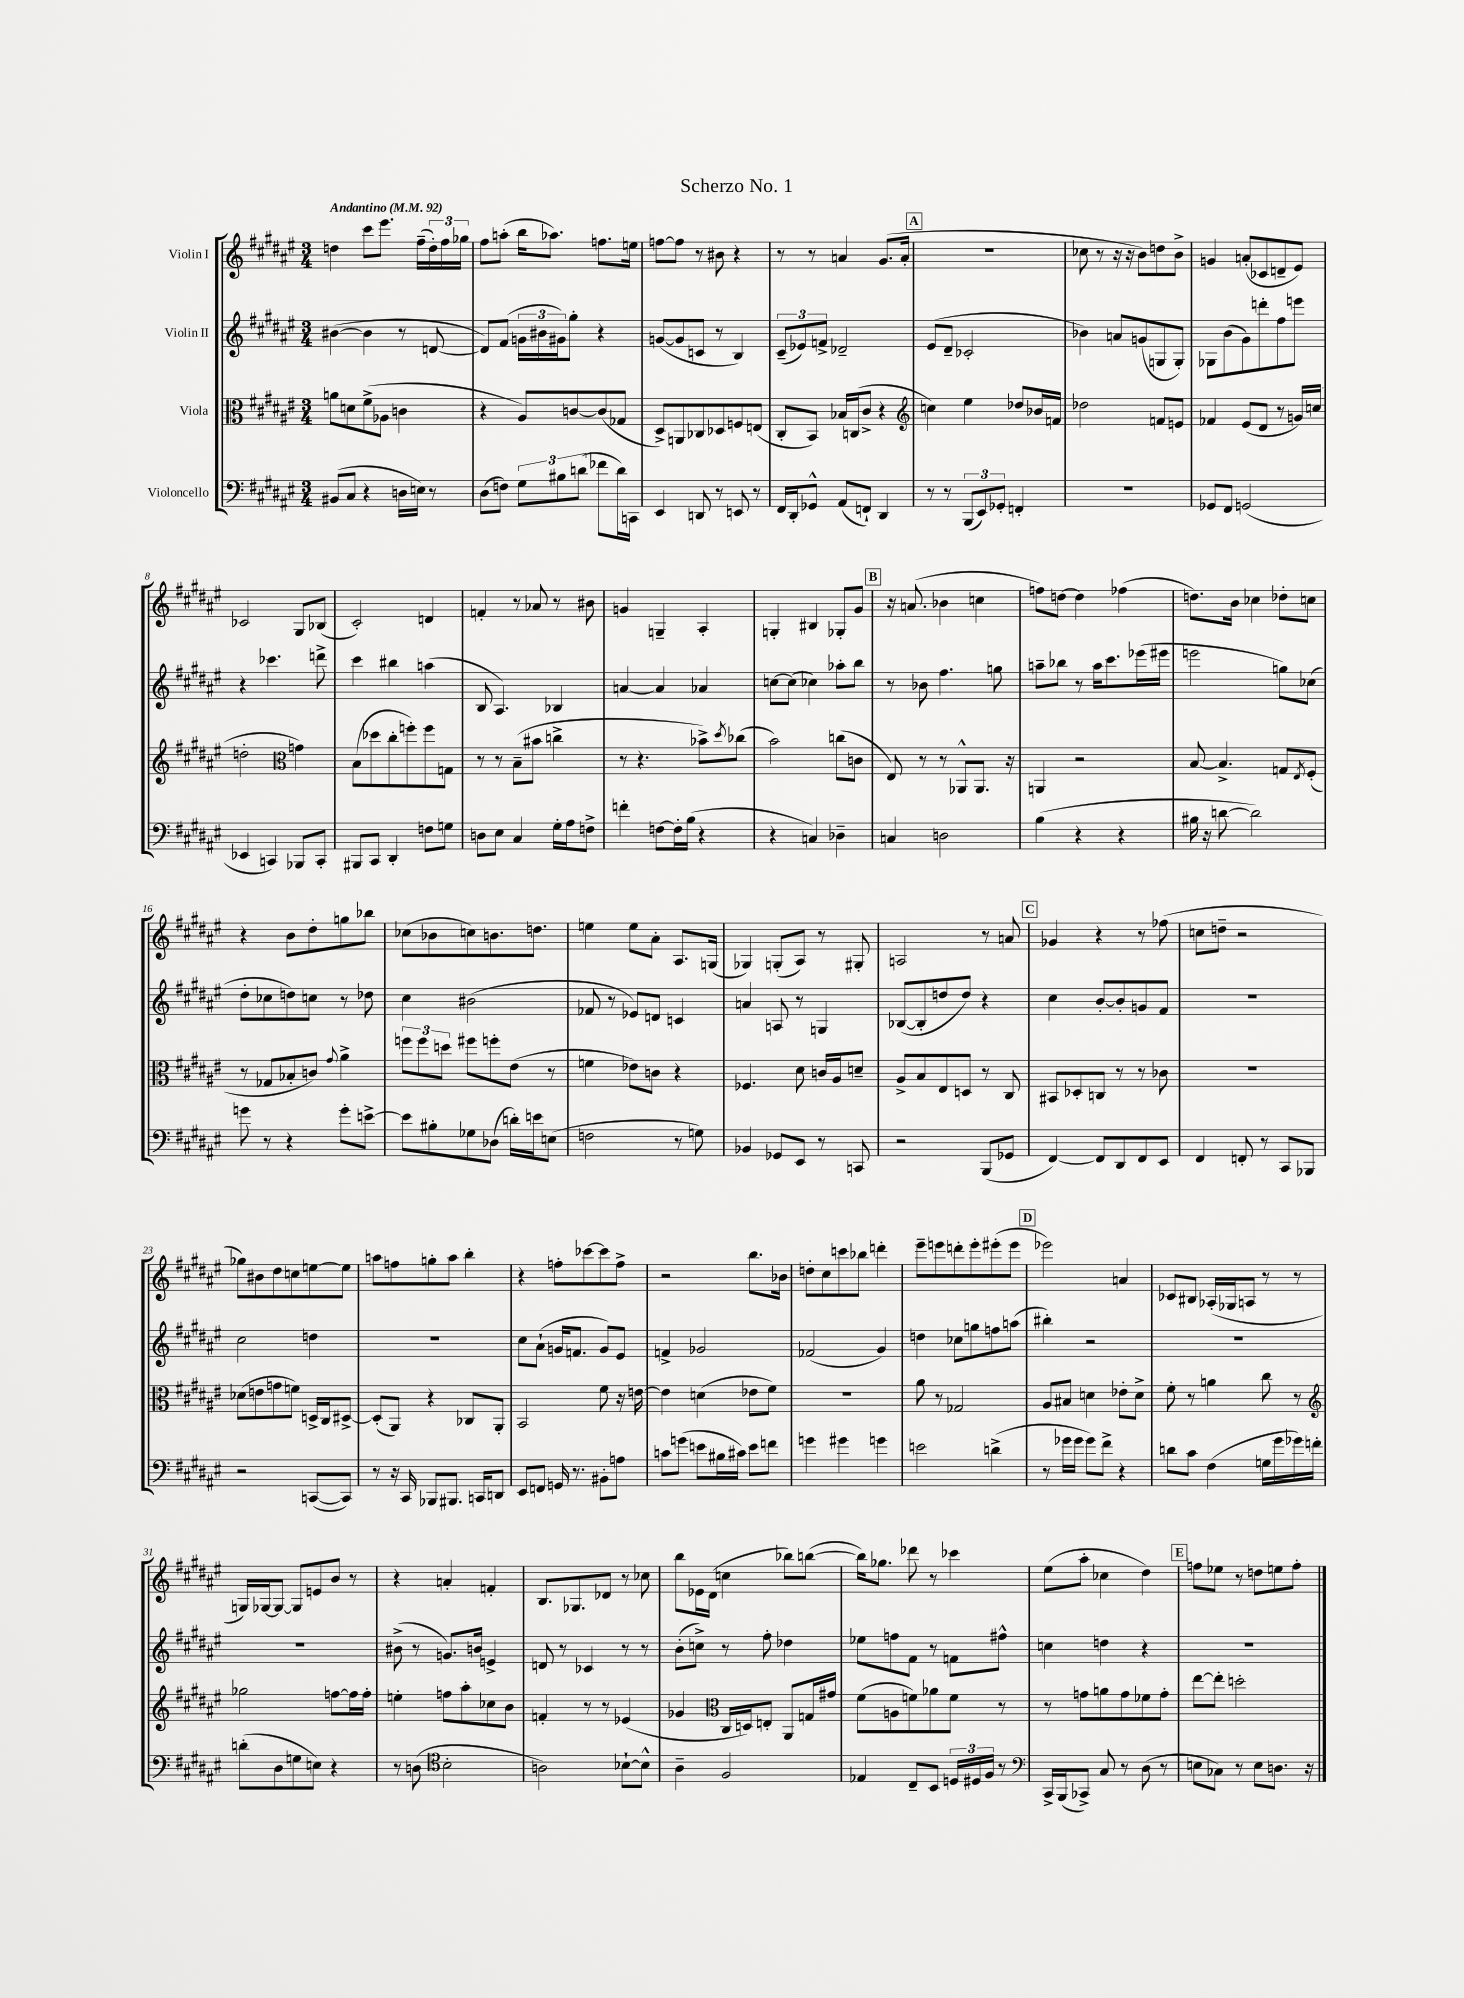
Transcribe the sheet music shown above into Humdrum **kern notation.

**kern	**kern	**kern	**kern
*part4	*part3	*part2	*part1
*staff4	*staff3	*staff2	*staff1
*I"Violoncello	*I"Viola	*I"Violin II	*I"Violin I
*clefF4	*clefC3	*clefG2	*clefG2
*k[f#c#g#d#a#e#]	*k[f#c#g#d#a#e#]	*k[f#c#g#d#a#e#]	*k[f#c#g#d#a#e#]
*M3/4	*M3/4	*M3/4	*M3/4
*MM92	*MM92	*MM92	*MM92
=1	=1	=1	=1
!	!	!	!LO:TX:a:B:t=Andantino
(8BB#X/L	8an\L	([4b#X\	4ddn\
8C#/J	8dn\	.	.
4r	(8f#^\	4b#\]	8ccc#\L
.	8A-X\J	.	8.eee#\J
16Dn\LL	4cn\	8r	.
16En\JJ)	.	.	(16ff#~\LL
8r	.	[8dn/	24dd'\)
.	.	.	24ff#\
.	.	.	24gg-X\JJ
=2	=2	=2	=2
(8D#\L	4r	8d/L])	8ff#\L
8Fn\J)	.	(8f#/J	(8aan'\J
12G#\L	8A#/L)	24gn\LL	16bb\KL
.	.	24b#X\	.
.	.	.	8.aa-X\J)
12B#X\	.	24g#X\J)	.
.	[8cn/	8gg#'\J	.
(12dn\J	.	.	.
8f-X\L	(8c/]	4r	8.ffn\L
16d\L)	8G-X/J	.	.
16CCn\JJ	.	.	16een\Jk
=3	=3	=3	=3
4EE#/	8D#^/L)	([8gn/L	[8ffn\L
.	8AAn/	8g/]	8ff\J]
8DDn/	8C-X/	8cn/J	8r
8r	8D-X/	8r	8b#X\
8EEn/	8Fn/	4B/)	4r
8r	(8En/J	.	.
=4	=4	=4	=4
16FF#/LL	8C#'/L	(12c#~/L	8r
16DD#'/J	.	.	.
.	.	12e-X/)	.
8GG-X^^/J	8BB/J)	.	8r
.	.	12fn^/J	.
(8AA#/L	16B-X/LL	2d-X~/	4an/
.	(16Cn/J	.	.
8FFn`/J)	8c#^/J	.	.
4DD#/	4r	.	(8.g#/L
.	.	.	16a'/Jk
!!LO:REH:place=s1:t=A
=5	=5	=5	=5
*	*clefG2	*	*
8r	4ccn\)	(8e#/L	2.r
8r	.	8d#~/J	.
(12BBB/L	4ee#\	2c-X'/	.
12EE#/)	.	.	.
12GG-X'/J	.	.	.
4FFn'/	8dd-X/L	.	.
.	16b-X/L	.	.
.	16fn/JJ	.	.
=6	=6	=6	=6
2.r	2dd-X\	4b-X\)	8cc-X\
.	.	.	8r
.	.	8an/L	16r
.	.	.	16r
.	.	(8gn/	8b\L)
.	8fn/L	8Gn/	8ddn\
.	8en/J	8G'/J)	8b^\J
=7	=7	=7	=7
8GG-X/L	4f-X/	8G-X\L	4gn/
8FF#/J	.	(8b\	.
(2GGn/	(8e#/L	8g#\)	(8an'/L
.	8d#/J	8dddn'\	8c-X/
.	8r	8ff#\	8dn~/
.	16gn/LL)	8eeen\J	8e#/J)
.	(16ccn/JJ	.	.
!!LO:LB:g=z
=8	=8	=8	=8
4EE-X/	2ddn'\	4r	2c-X/
4CCn/)	.	4.ccc-X\	.
*	*clefC3	*	*
8BBB-X/L	4gn\)	.	8G#/L
8CC'/J	.	8dddn^\	(8B-X/J
=9	=9	=9	=9
8BBB#X/L	(8B\L	4ccc#\	2c#'/)
8CC#/J	8dd-X\	.	.
4DD#'/	8cc#'\	4bb#X\	.
.	8ffn'\)	.	.
8Fn\L	8ff\	(4aan\	4dn/
8Gn\J	8Gn\J	.	.
=10	=10	=10	=10
8Dn\L	8r	8B/	4fn'/
8E#\J	8r	4.A#/)	.
4C#/	(8B~\L	.	8r
.	8b#X\J	.	8a-X/
16G#'\LL	4ccn^\	4B-X/	8r
16A#\J	.	.	.
8Fn^\J	.	.	8b#X\
=11	=11	=11	=11
4fn'\	8r	[4an/	4gn/
.	4.r	.	.
[8Fn\L	.	4a/]	4Gn~/
16F'\L]	.	.	.
(16B\JJ	.	.	.
4r	8b-X^\L)	4a-X/	4A#'/
.	8qdd#/	.	.
.	(8cc-X\J	.	.
=12	=12	=12	=12
4r	2b\)	[8ccn\L	4Gn'/
.	.	(8cc\J]	.
4Cn/)	.	4cc-X\)	4B#X/
4D-X~\	(8ccn\L	8aa-X'\L	8G-X'/L
.	8cn\J	8bb\J	8g#/J
!!LO:REH:place=s1:t=B
=13	=13	=13	=13
4Cn/	8E#/)	8r	16r
.	.	.	(8.an/
.	8r	8b-X\	.
2Dn\	8r	4.ff#\	4b-X\
.	8AA-X^^/L	.	.
.	8.AA-/J	.	4ccn\
.	.	8ggn\	.
.	16r	.	.
=14	=14	=14	=14
(4B\	4AAn/	8aan~\L	8ffn\L)
.	.	8bb-X\J	[8ddn\J
4r	2r	8r	4dd\]
.	.	16aa\KL	.
.	.	8.ccc#\	.
4r	.	.	(4ff-X\
.	.	(16eee-X\L	.
.	.	16eee#X\JJ	.
=15	=15	=15	=15
16B#X\	[8B/	2eeen\	8.ddn\L)
16r	.	.	.
[8dn\	4.B^/]	.	.
.	.	.	16b\Jk
2d\])	.	.	4cc-X\
.	8Gn/L	8ggn\L)	8dd-X'\L
.	8qE#/	.	.
.	(8F#'/J	(8cc-X\J	8ccn\J
!!LO:LB:g=z
=16	=16	=16	=16
8gn\	8r	8dd#'\L	4r
8r	8G-X/L	8cc-X\	.
4r	8B-X'/	8ddn\)	8b\L
.	8cn/J)	8ccn\J	8dd#'\
.	8qqg#/	.	.
8g'\L	4a#^\	8r	8ggn\
[8en^\J	.	8dd-X\	8bb-X\J
=17	=17	=17	=17
8e\L]	12ffn\L	4cc#\	(8cc-X\L
.	12ff\	.	.
8B#X'\	.	.	8b-X\
.	12ddn\J	.	.
8G-X\	8ff#X\L	(2b#X\	8ccn\)
(8D-X\J	8ffn'\	.	8.bn\
16dn'\LL)	(8e#\J	.	.
16en\J	.	.	8.ddn\J
(8En\J	8r	.	.
=18	=18	=18	=18
2Fn\	4fn\	8f-X/	4een\
.	.	8r	.
.	8e-X\L)	8e-X/L)	8ee\L
.	8cn\J	8dn/J	8a#'\J
8r	4r	4cn/	8.A#/L
8Gn\)	.	.	.
.	.	.	(16Gn/Jk
=19	=19	=19	=19
4BB-X/	4.F-X/	4an/	4G-X/)
8GG-X/L	.	8An/	(8Gn'/L
8EE#/J	8d#\	8r	8A#/J)
8r	16cn/LL	4Gn/	8r
.	16A#/J	.	.
8CCn/	8dn~/J	.	8G#X'/
=20	=20	=20	=20
2r	8A#^/L	([8B-X/L	2An/
.	8B/	8B-'/]	.
.	8E#/	8ddn/	.
.	8Dn/J	8dd/J)	.
(8BBB/L	8r	4r	8r
8GG-X/J	8C#/	.	8an/
!!LO:REH:place=s1:t=C
=21	=21	=21	=21
[4FF#/)	8BB#X/L	4cc#\	4g-X/
.	8D-X'/	.	.
8FF#/L]	8Cn/J	[8b'/L	4r
8DD#/	8r	8b'/]	.
8FF#/	8r	8gn/	8r
8EE#/J	8c-X\	8f#/J	(8ff-X\
=22	=22	=22	=22
4FF#/	2.r	2.r	8ccn\L
.	.	.	8ddn~\J
8FFn'/	.	.	2r
8r	.	.	.
8CC#/L	.	.	.
8BBB-X/J	.	.	.
!!LO:LB:g=z
=23	=23	=23	=23
2r	(8d-X\L	2cc#\	8gg-X\L)
.	8en\	.	8b#X\
.	8gn\	.	8dd#\
.	8fn\J)	.	8ccn\
([8CCn/L	16Dn^/LL	4ddn\	[8een\
.	16C#/J	.	.
8CC/J])	[8D#X^/J	.	8ee\J]
=24	=24	=24	=24
8r	(8D#'/L]	2.r	8aan\L
16r	8AA#/J)	.	8ffn\
16CC#/	.	.	.
8BBB-X/L	4r	.	8ggn'\
8.BBB#X/J	.	.	8aa\J
.	8C-X/L	.	4bb'\
16CCn/KL	.	.	.
8DDn/J	8AA#'/J	.	.
=25	=25	=25	=25
8EE#/L	2BB/	8cc#\L	4r
8FFn/J	.	(8a#`\J	.
16GGn/	.	16gn/KL	8ffn'\L
8.r	.	8.fn/J	.
.	.	.	[8ccc-X\
8BB#X'\L	8f#\	8g/L)	8ccc-\]
8An\J	16r	8e#/J	8ff^\J
.	[16en\	.	.
=26	=26	=26	=26
8cn\L	4e\]	4fn^/	2r
(8gn\J	.	.	.
8en\L	(4dn\	2g-X/	.
16B#X\L	.	.	.
16c#X\JJ)	.	.	.
8e\L	8e-X\L	.	8.bb\L
8fn\J	8f#\J)	.	.
.	.	.	16b-X\Jk
=27	=27	=27	=27
4gn\	2.r	(2f-X/	8ddn'\L
.	.	.	8cc#\
4g#X\	.	.	8cccn\
.	.	.	8bb-X\J
4gn\	.	4g#/)	4dddn'\
=28	=28	=28	=28
2en\	8a#\	4ddn\	8eee#~\L
.	8r	.	8eeen\
.	2G-X/	8cc-X\L	8dddn'\
.	.	8ggn\	8eee'\
(4dn^\	.	8ffn\	(8eee#X'\
.	.	(8aan\J	8eee#\J
!!LO:REH:place=s1:t=D
=29	=29	=29	=29
8r	8A#/L	4bb#X'\)	2eee-X\)
16g-X\LL	8B#X/J	.	.
16g-\JJ	.	.	.
8g-\L)	4dn\	2r	.
8f#^\J	.	.	.
4r	8e-X'\L	.	4an/
.	8d^\J	.	.
=30	=30	=30	=30
8dn\L	8f#'\	2.r	8c-X/L
8c#\J	8r	.	8B#X/J
(4F#\	4an\	.	(16A-X'/LL
.	.	.	16G-X/J
.	.	.	8An/J
16Gn\LL	8cc#\	.	8r
16g#\	.	.	.
16g-X\)	8r	.	8r
16fn'\JJ	.	.	.
!!LO:LB:g=z
=31	=31	=31	=31
*	*clefG2	*	*
(8dn'\L	2gg-X\	2.r	16Gn/LL)
.	.	.	[16G-X/J
8D#\	.	.	8G-/J_
8Gn\	.	.	8G-/L]
8En\J)	.	.	8en/
4r	[8ffn\L	.	8b/J
.	16ff\L]	.	8r
.	16ff'\JJ	.	.
=32	=32	=32	=32
8r	4een'\	(8b#X^\	4r
(8Dn\	.	8r	.
*clefC4	*	*	*
2B'\	8ffn\L	8.gn/L)	4an'/
.	8aa#'\	.	.
.	.	16bn/Jk	.
.	8cc-X\	4en^/	4fn'/
.	8b\J	.	.
=33	=33	=33	=33
2An\)	4fn'/	8dn/	8.B/L
.	.	8r	.
.	.	.	8.G-X/
.	8r	4c-X/	.
.	8r	.	8d-X/J
[8B-X`\L	(4e-X/	8r	8r
8B-^^\J]	.	8r	8cc-X\
=34	=34	=34	=34
4A#~\	4g-X/	(8b'\L	8bb\L
.	.	8ccn^\J)	16e-X\L
.	.	.	(16d#\JJ
*	*clefC3	*	*
2F#/	16C#/LL	8r	4ccn\
.	16Dn/J)	.	.
.	8En'/J	8ff#'\	.
.	8AA#/L	4dd-X\	8bb-X\L)
.	16Gn/L	.	([8bbn\J
.	16g#X/JJ	.	.
=35	=35	=35	=35
4E-X/	(8f#\L	8ee-X\L	16bb\KL])
.	.	.	8.gg-X\J
.	8An\	8ffn\	.
8C#~/L	8fn\)	8f#\J	8ddd-X\
8BB/J	8a-X\	8r	8r
24Dn/LL	8f\J	8fn\L	4ccc-X\
24D#X/	.	.	.
24F#/JJ	.	.	.
8r	8r	8ff#X^^\J	.
=36	=36	=36	=36
*clefF4	*	*	*
16CC#^/LL	8r	4ccn\	(8ee#\L
(16BBB/J	.	.	.
8CC-X^/J)	8gn\L	.	8aa#'\J
8C#/	8an\	4ddn\	4cc-X\
8r	8g\	.	.
(8D#\	8f-X\	4r	4dd#\)
8r	8g'\J	.	.
!!LO:REH:place=s1:t=E
=37	=37	=37	=37
8En\L	[8ee#\L	2.r	8ffn\L
8C-X\J)	8ee#'\J]	.	8ee-X\J
8r	2ddn'\	.	8r
8E\L	.	.	8ddn\L
8.Dn\J	.	.	8een\
.	.	.	8ff'\J
16r	.	.	.
==	==	==	==
*-	*-	*-	*-
